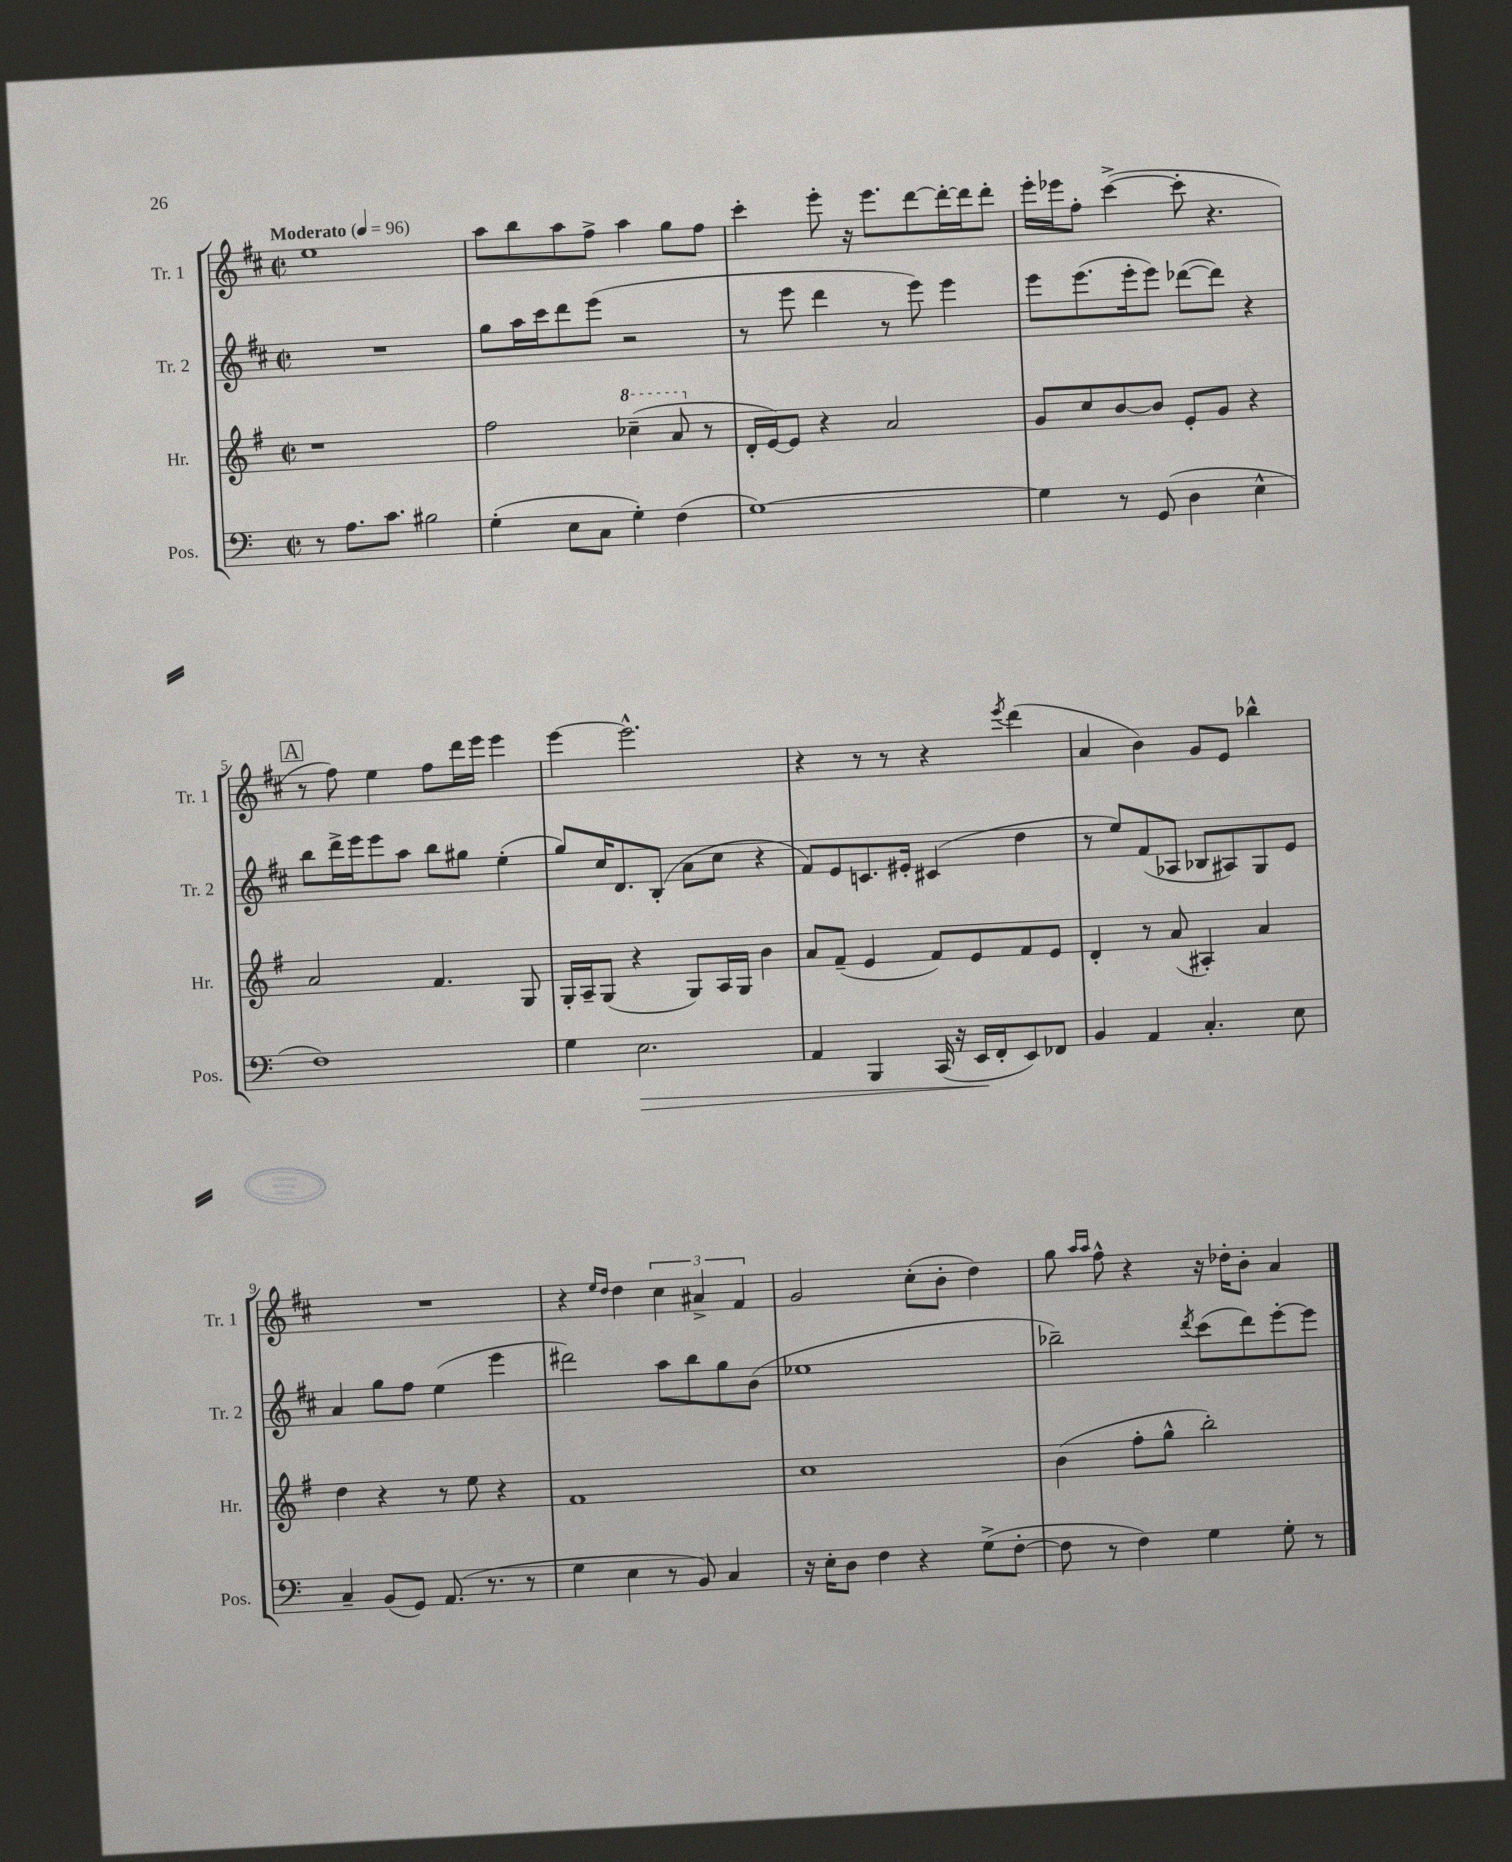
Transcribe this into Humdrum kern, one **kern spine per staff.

**kern	**dynam	**kern	**kern	**kern
*part4	*part4	*part3	*part2	*part1
*staff4	*staff4	*staff3	*staff2	*staff1
*I"Pos.	*	*I"Hr.	*I"Tr. 2	*I"Tr. 1
*I'Pos.	*	*I'Hr.	*I'Tr. 2	*I'Tr. 1
*clefF4	*	*clefG2	*clefG2	*clefG2
*k[]	*	*k[f#]	*k[f#c#]	*k[f#c#]
*M2/2	*	*M2/2	*M2/2	*M2/2
*met(c|)	*	*met(c|)	*met(c|)	*met(c|)
*MM96	*	*MM96	*MM96	*MM96
=1	=1	=1	=1	=1
!	!	!	!	!LO:TX:a:B:t=Moderato
8r	.	1r	1r	1ee
8.A\L	.	.	.	.
8.c\J	.	.	.	.
2B#X\	.	.	.	.
=2	=2	=2	=2	=2
(4G'\	.	2ff#\	8gg\L	8aa\L
.	.	.	16aa\L	8bb\
.	.	.	16ccc#\J	.
8E\L	.	.	8ddd\	8aa\
8C\J	.	.	(8eee\J	8ff#^\J
*	*	*8va	*	*
4G'\)	.	(4ccc-X~\	2r	4aa\
(4F\	.	8aa/	.	8gg\L
*	*	*X8va	*	*
.	.	8r	.	8ff#\J
=3	=3	=3	=3	=3
[1G)	.	16d'/LL	8r	4ccc#'\
.	.	[16e/J)	.	.
.	.	8e/J]	8eee\	.
.	.	4r	4ddd\	8eee'\
.	.	.	.	16r
.	.	.	.	8.eee\L
.	.	2a/	8r	.
.	.	.	8eee\)	[8ddd\
.	.	.	4eee\	16ddd'\L_
.	.	.	.	16ddd\J]
.	.	.	.	8ddd'\J
=4	=4	=4	=4	=4
4G\]	.	8g/L	8eee\L	16eee'\LL
.	.	.	.	16eee-X\J
.	.	8cc/	(8.eee\	8ff#'\J
8r	.	[8b/	.	([4ccc#^\
.	.	.	16eee'\k	.
(8GG/	.	8b/J]	8eee\J)	.
4D\	.	8e'/L	([8ddd-X\L	8ccc#'\]
.	.	8g/J	8ddd-\J])	4.r
4E^^\	.	4r	4r	.
!!LO:LB:g=z
!!LO:REH:place=s1:t=A
=5	=5	=5	=5	=5
1F)	.	2a/	8bb\L	8r
.	.	.	16ddd^\L	8ff#\)
.	.	.	16eee\J	.
.	.	.	8eee\	4ee\
.	.	.	8aa\J	.
.	.	4.f#/	8bb\L	8ff#\L
.	.	.	8gg#X\J	16ddd\L
.	.	.	.	16eee\JJ
.	.	.	(4ee'\	4eee\
.	.	8G/	.	.
=6	=6	=6	=6	=6
4G\	.	16G'/LL	8gg/L)	[4eee\
.	.	16A~/J	.	.
.	.	(8G/J	16cc#/K	.
.	.	.	8.d/	.
!	!LO:HP:b	!	!	!
2.E\	>	4r	.	2.eee^^\]
.	.	.	(8B'/J	.
.	.	8G/L)	8a\L	.
.	.	16A/L	8cc#\J	.
.	.	16G/JJ	.	.
.	.	4b\	4r	.
=7	=7	=7	=7	=7
4AA/	.	8a/L	8f#/L)	4r
.	.	(8f#~/J	8e/	.
4BBB/	.	4e/	8.cn/	8r
.	.	.	.	8r
.	.	.	16e#X'/Jk	.
(16CC/	.	8f#/L)	(4c#X/	4r
16r	.	.	.	.
16EE/LL	.	8e/	.	.
16FF'/J	]	.	.	.
.	.	.	.	8qeee/
8EE/)	.	8f#/	4dd\	(4ddd\
8FF-X/J	.	8e/J	.	.
=8	=8	=8	=8	=8
4BB/	.	4d'/	8r	4a/
.	.	.	8ee/L)	.
4AA/	.	8r	(8f#/	4b\)
.	.	(8a/	8A-X/J	.
4.C'/	.	4A#X'/)	8B-X/L	8g/L
.	.	.	8A#X/)	8e/J
.	.	4a/	8G/	4bb-X^^\
8E\	.	.	8e/J	.
!!LO:LB:g=z
=9	=9	=9	=9	=9
4C~/	.	4dd\	4a/	1r
(8BB/L	.	4r	8gg\L	.
8GG/J)	.	.	8ff#\J	.
(8.AA/	.	8r	(4ee\	.
.	.	8ee\	.	.
8.r	.	.	.	.
.	.	4r	4eee\	.
8r	.	.	.	.
=10	=10	=10	=10	=10
4G\	.	1f#	2ddd#X\)	4r
.	.	.	.	16qqee/LL
.	.	.	.	16qqdd/JJ
4E\	.	.	.	4dd\
8r	.	.	8aa\L	6cc#\
8BB/)	.	.	8bb\	.
.	.	.	.	6a#X^/
4C/	.	.	8gg\	.
.	.	.	.	6f#/
.	.	.	(8b\J	.
=11	=11	=11	=11	=11
16r	.	1cc	1ee-X	2g/
16E'\KL	.	.	.	.
8D\J	.	.	.	.
4F\	.	.	.	.
4r	.	.	.	(8cc#'\L
.	.	.	.	8b'\J
(8G^\L	.	.	.	4dd\)
[8F'\J	.	.	.	.
=12	=12	=12	=12	=12
8F\]	.	(4b\	2bb-X~\)	8gg\
.	.	.	.	16qqaa/LL
.	.	.	.	16qqaa/JJ
8r	.	.	.	8ff#^^\
4F\)	.	8ff#'\L	.	4r
.	.	8gg^^\J	.	.
.	.	.	8qddd/	.
4G\	.	2bb'\)	(8ccc#\L	16r
.	.	.	.	16dd-X'\KL
.	.	.	8ddd\)	8b'\J
8G'\	.	.	[8eee'\	4a/
8r	.	.	8eee\J]	.
==	==	==	==	==
*-	*-	*-	*-	*-
